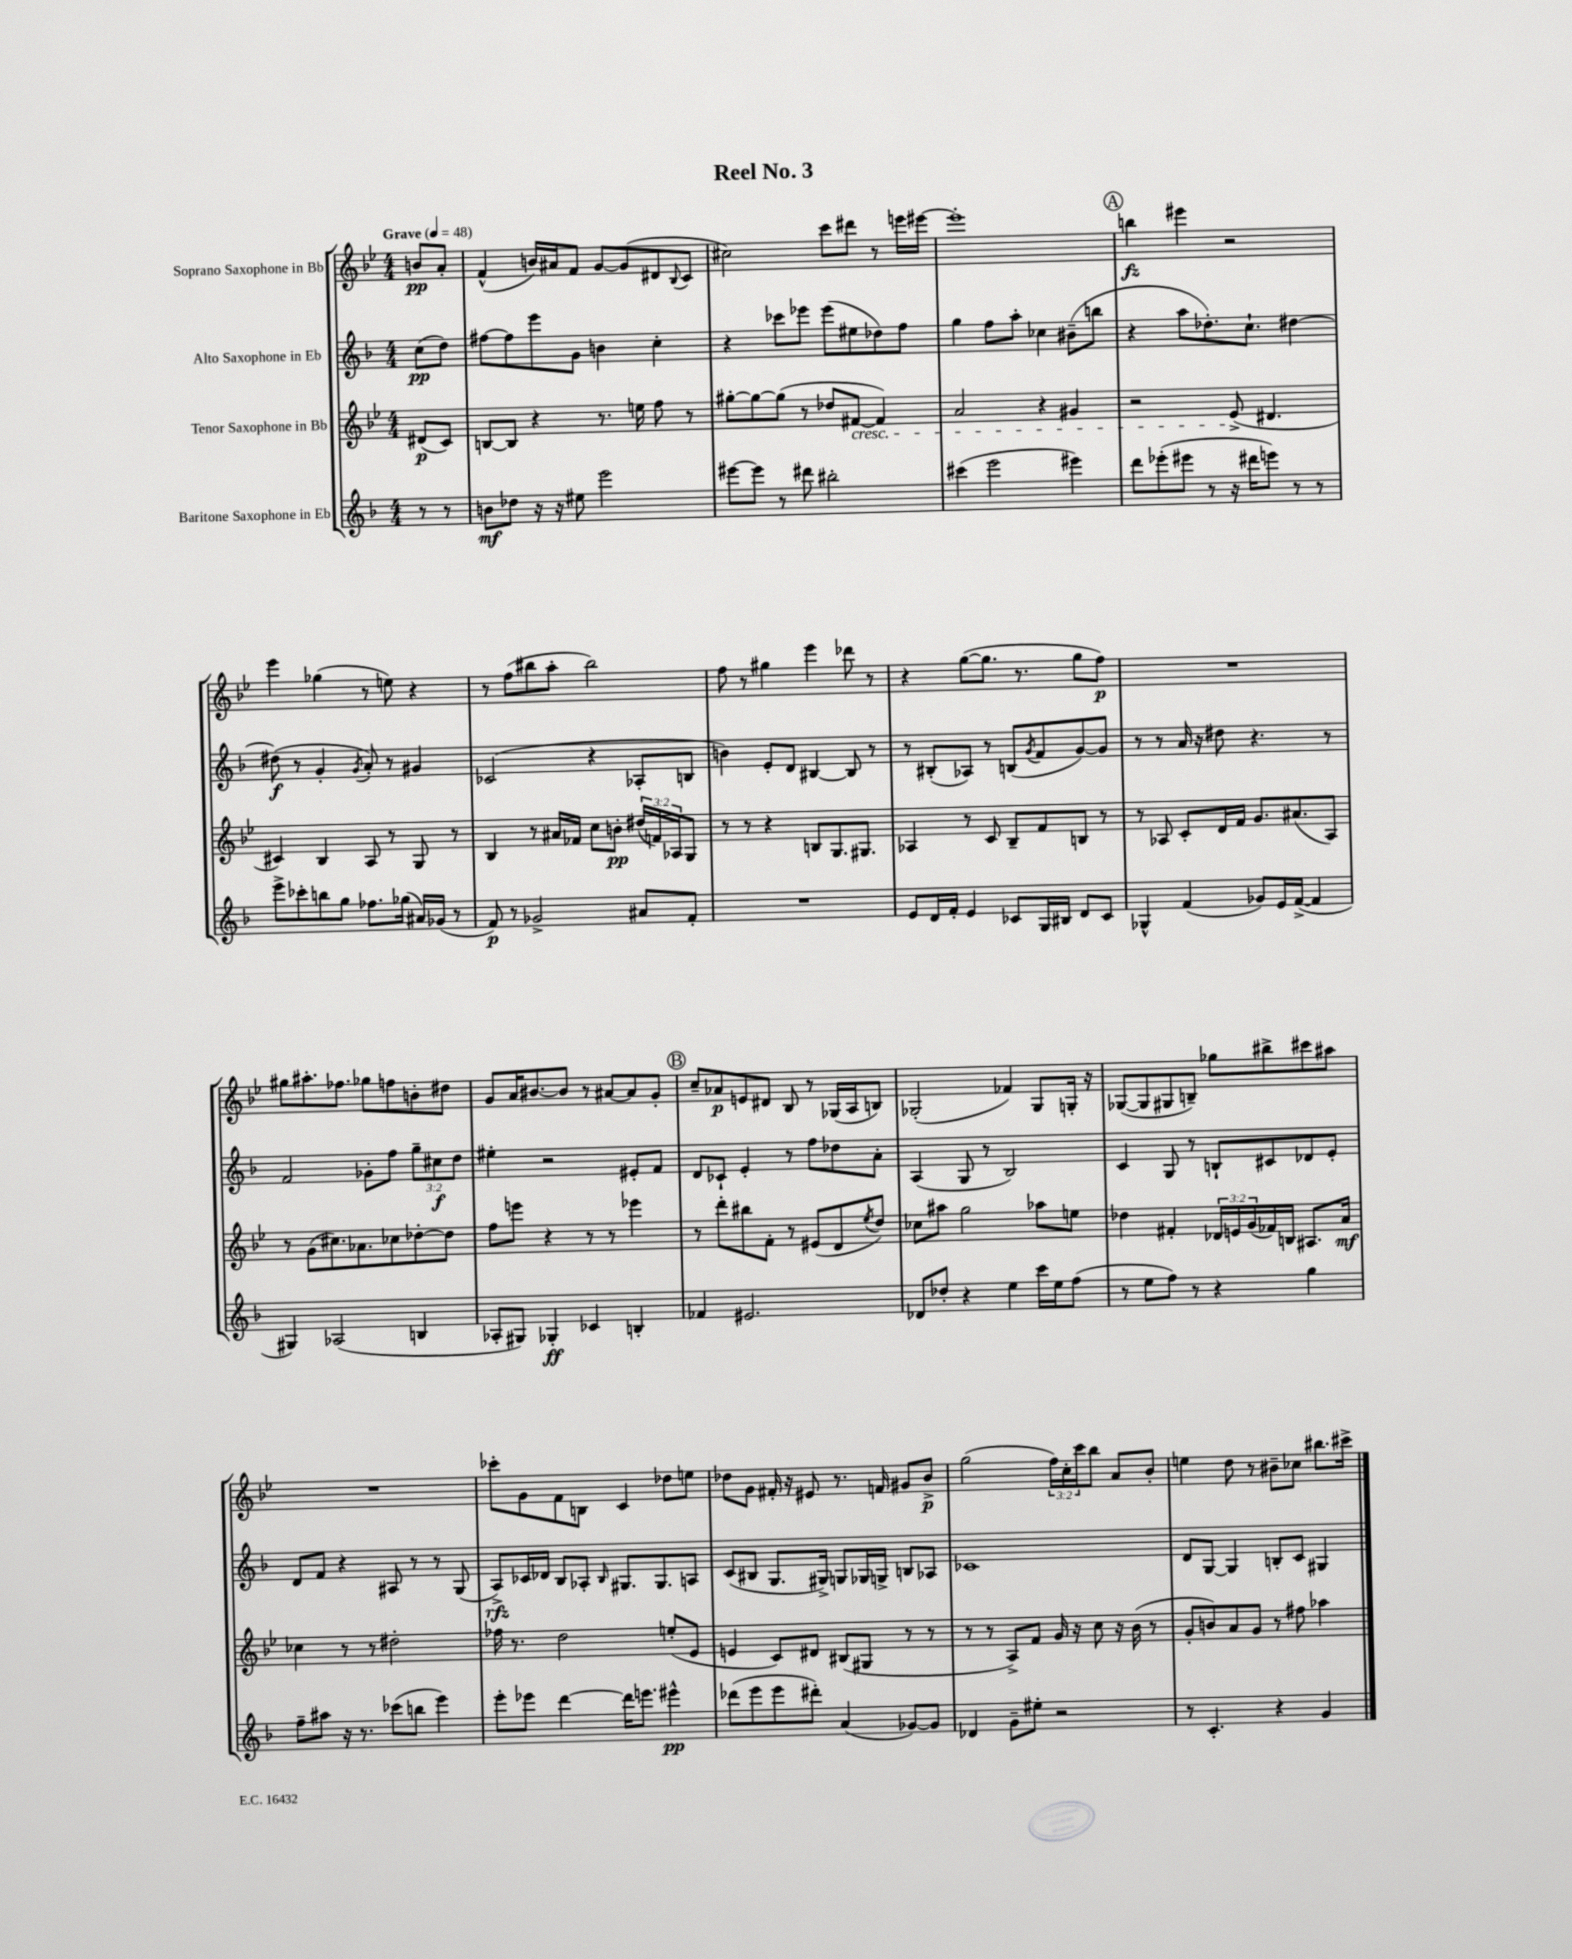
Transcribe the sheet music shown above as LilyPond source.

\header { title = "Reel No. 3" }
<<
\new StaffGroup <<
\new Staff = "s0" \with { instrumentName = "Soprano Saxophone in Bb" } {
    \clef treble \key bes \major \numericTimeSignature \time 4/4 \override Staff.TupletNumber.text = #tuplet-number::calc-fraction-text \partial 4 \tempo "Grave" 4 = 48
    b'8\pp a'8-. |
    f'4-^( b'16) ais'16 f'8 g'8~ g'8( dis'8 \appoggiatura { bes8 } c'8 |
    cis''2) c'''8 dis'''8 r8 e'''16 eis'''16~ |
    eis'''1-. |
    \mark \markup { \circle "A" } b''4\fz eis'''4 r2 |
    ees'''4 ges''4( r8 e''8) r4 |
    r8 f''8( bis''8 a''8-. bis''2) |
    f''8 r8 gis''4 ees'''4 des'''8 r8 |
    r4 g''8~( g''8. r8. g''8 f''8\p) |
    R1 |
    gis''8 ais''8.-. fes''8. ges''8 f''8 b'8-. dis''8 |
    g'8 a'16 bis'8.~ bis'8 r8 ais'8~ ais'8 g'8-. |
    \mark \markup { \circle "B" } c''8-- aes'8\p e'8 dis'8 bes8 r8 ges16( a16 b8) |
    ges2-.( fes'4) ges8 g16-. r16 |
    ges8~( ges8 gis8 b8--) ges''8 bis''8-> cis'''8 ais''8 |
    R1 |
    ces'''8-. g'8 f'8 b8 c'4 des''8 e''8 |
    des''8 g'8 fis'16-. r16 eis'8 r8. f'16 gis'8 bes'8->\p |
    g''2( \tuplet 3/2 { f''16) c''16-. c'''16 } bes''8 a'8 bes'8-. |
    e''4 d''8 r8 bis'8-- ces''8 bis''8. cis'''16-> \bar "|." |
}
\new Staff = "s1" \with { instrumentName = "Alto Saxophone in Eb" } {
    \clef treble \key f \major \numericTimeSignature \time 4/4 \override Staff.TupletNumber.text = #tuplet-number::calc-fraction-text \partial 4
    c''8\pp( d''8) |
    fis''8~ fis''8 e'''8 g'8 b'4 c''4-. |
    r4 ces'''8 ees'''8 ees'''8( eis''8 des''8) f''8 |
    g''4 f''8 a''8-. ces''4 bis'8--( b''8 |
    \mark \markup { \circle "A" } r4 a''8 des''8.-.) c''8.-! dis''4~ |
    dis''8\f( r8 g'4-. \acciaccatura { g'8 } a'8-.) r8 gis'4 |
    ces'2( r4 aes8-. b8 |
    b'4) e'8-. d'8 bis4~ bis8 r8 |
    r8 bis8-.( aes8) r8 b8( \acciaccatura { g'8 } f'8 g'8~) g'8 |
    r8 r8 a'16 r16 dis''8 r4. r8 |
    f'2 ges'8-. f''8 \tuplet 3/2 { g''8-- cis''8\f d''8 } |
    eis''4-. r2 eis'8-. f'8 |
    \mark \markup { \circle "B" } d'8 ces'8-! e'4-. r8 f''8 des''8 a'8-. |
    a4( g8 r8 bes2) |
    c'4 g8 r8 b8-! cis'8 des'8 e'8-. |
    d'8 f'8 r4 ais8 r8 r8 g8( |
    a8->\rfz) ces'16 des'16 bes8 aes8-. \grace { bes16 } gis8. gis8. a8 |
    c'8( bis8 g8. gis16->) g8 ges16 g16-> b8 aes8 |
    ces'1 |
    d'8 g8~ g4 b8-. c'8 gis4 \bar "|." |
}
\new Staff = "s2" \with { instrumentName = "Tenor Saxophone in Bb" } {
    \clef treble \key bes \major \numericTimeSignature \time 4/4 \override Staff.TupletNumber.text = #tuplet-number::calc-fraction-text \partial 4
    dis'8\p( c'8) |
    b8~ b8 r4 r8. e''16 f''8 r8 |
    gis''8~-. gis''8~ gis''8( r8 des''8 fis'8~\cresc fis'4) |
    a'2 r4 gis'4 |
    \mark \markup { \circle "A" } r2 ees'8->\!( dis'4. |
    cis'4) bes4 a8 r8 g8 r8 |
    bes4 r8 ais'16 fes'16 c''8 b'8-.\pp \tuplet 3/2 { dis''16( f'16) aes16 } g8 |
    r8 r8 r4 b8 g8. gis8. |
    aes4 r8 c'8 bes8-- f'8 b8 r8 |
    r8 aes8 c'8-. d'16 f'16 g'8. ais'8.( aes8) |
    r8 g'8( cis''8.) aes'8. ces''8 des''8~-. des''8 |
    f''8 e'''8 r4 r8 r8 ees'''4 |
    \mark \markup { \circle "B" } r8 d'''8-. bis''8 f'8-. r8 eis'8( d'8 \acciaccatura { ees''8 } d''8) |
    ces''8 ais''8 g''2 aes''8 e''8 |
    des''4 fis'4-. \tuplet 3/2 { des'16 e'16 g'16( } fes'16) b16 ais8. a'16\mf |
    ces''4 r8 r8 dis''2-. |
    fes''16 r8. d''2 e''8-.( ees'8 |
    e'4 c'8) dis'8 bis8( gis8 r8 r8 |
    r8 r8 a8->) f'8 g'16 r16 c''8 r16 bes'16( r8 |
    g'8-. b'8) a'8 g'8 r8 fis''8 aes''4 \bar "|." |
}
\new Staff = "s3" \with { instrumentName = "Baritone Saxophone in Eb" } {
    \clef treble \key f \major \numericTimeSignature \time 4/4 \partial 4
    r8 r8 |
    b'8\mf des''8 r16 r16 eis''8 e'''2 |
    eis'''8~ eis'''8 r8 dis'''8 bis''2-. |
    cis'''4( e'''2 eis'''4) |
    \mark \markup { \circle "A" } d'''8 ees'''8-.( eis'''8 r8 r16 dis'''16 e'''8) r8 r8 |
    e'''8-> ces'''8-. b''8 g''8 fes''8. ges''16( ais'16) ges'16( r8 |
    f'8\p) r8 ges'2-> ais'8 f'8-. |
    R1 |
    e'8 d'16 f'16-. e'4 ces'8 g16 bis16 d'8 ces'8 |
    ges4-^ f'4( ges'8) e'16 f'16~->( f'4 |
    gis4) aes2( b4 |
    aes8-. gis8) ges4-.\ff ces'4 b4-. |
    \mark \markup { \circle "B" } fes'4 eis'2. |
    des'8 des''8-. r4 e''4 c'''16 e''16 f''8( |
    r8 e''8 f''8) r8 r4 g''4 |
    f''8-- ais''8 r16 r8. ces'''8( b''8 e'''4) |
    e'''8-. ees'''8 d'''4~ d'''16 e'''8. eis'''4-^\pp |
    des'''8( e'''8 e'''8 dis'''8-.) a'4( ges'8~) ges'8 |
    des'4 g'8-- eis''8-. r2 |
    r8 c'4.-. r4 g'4 \bar "|." |
}
>>
>>
\layout { \context { \Score \remove "Bar_number_engraver" } }
